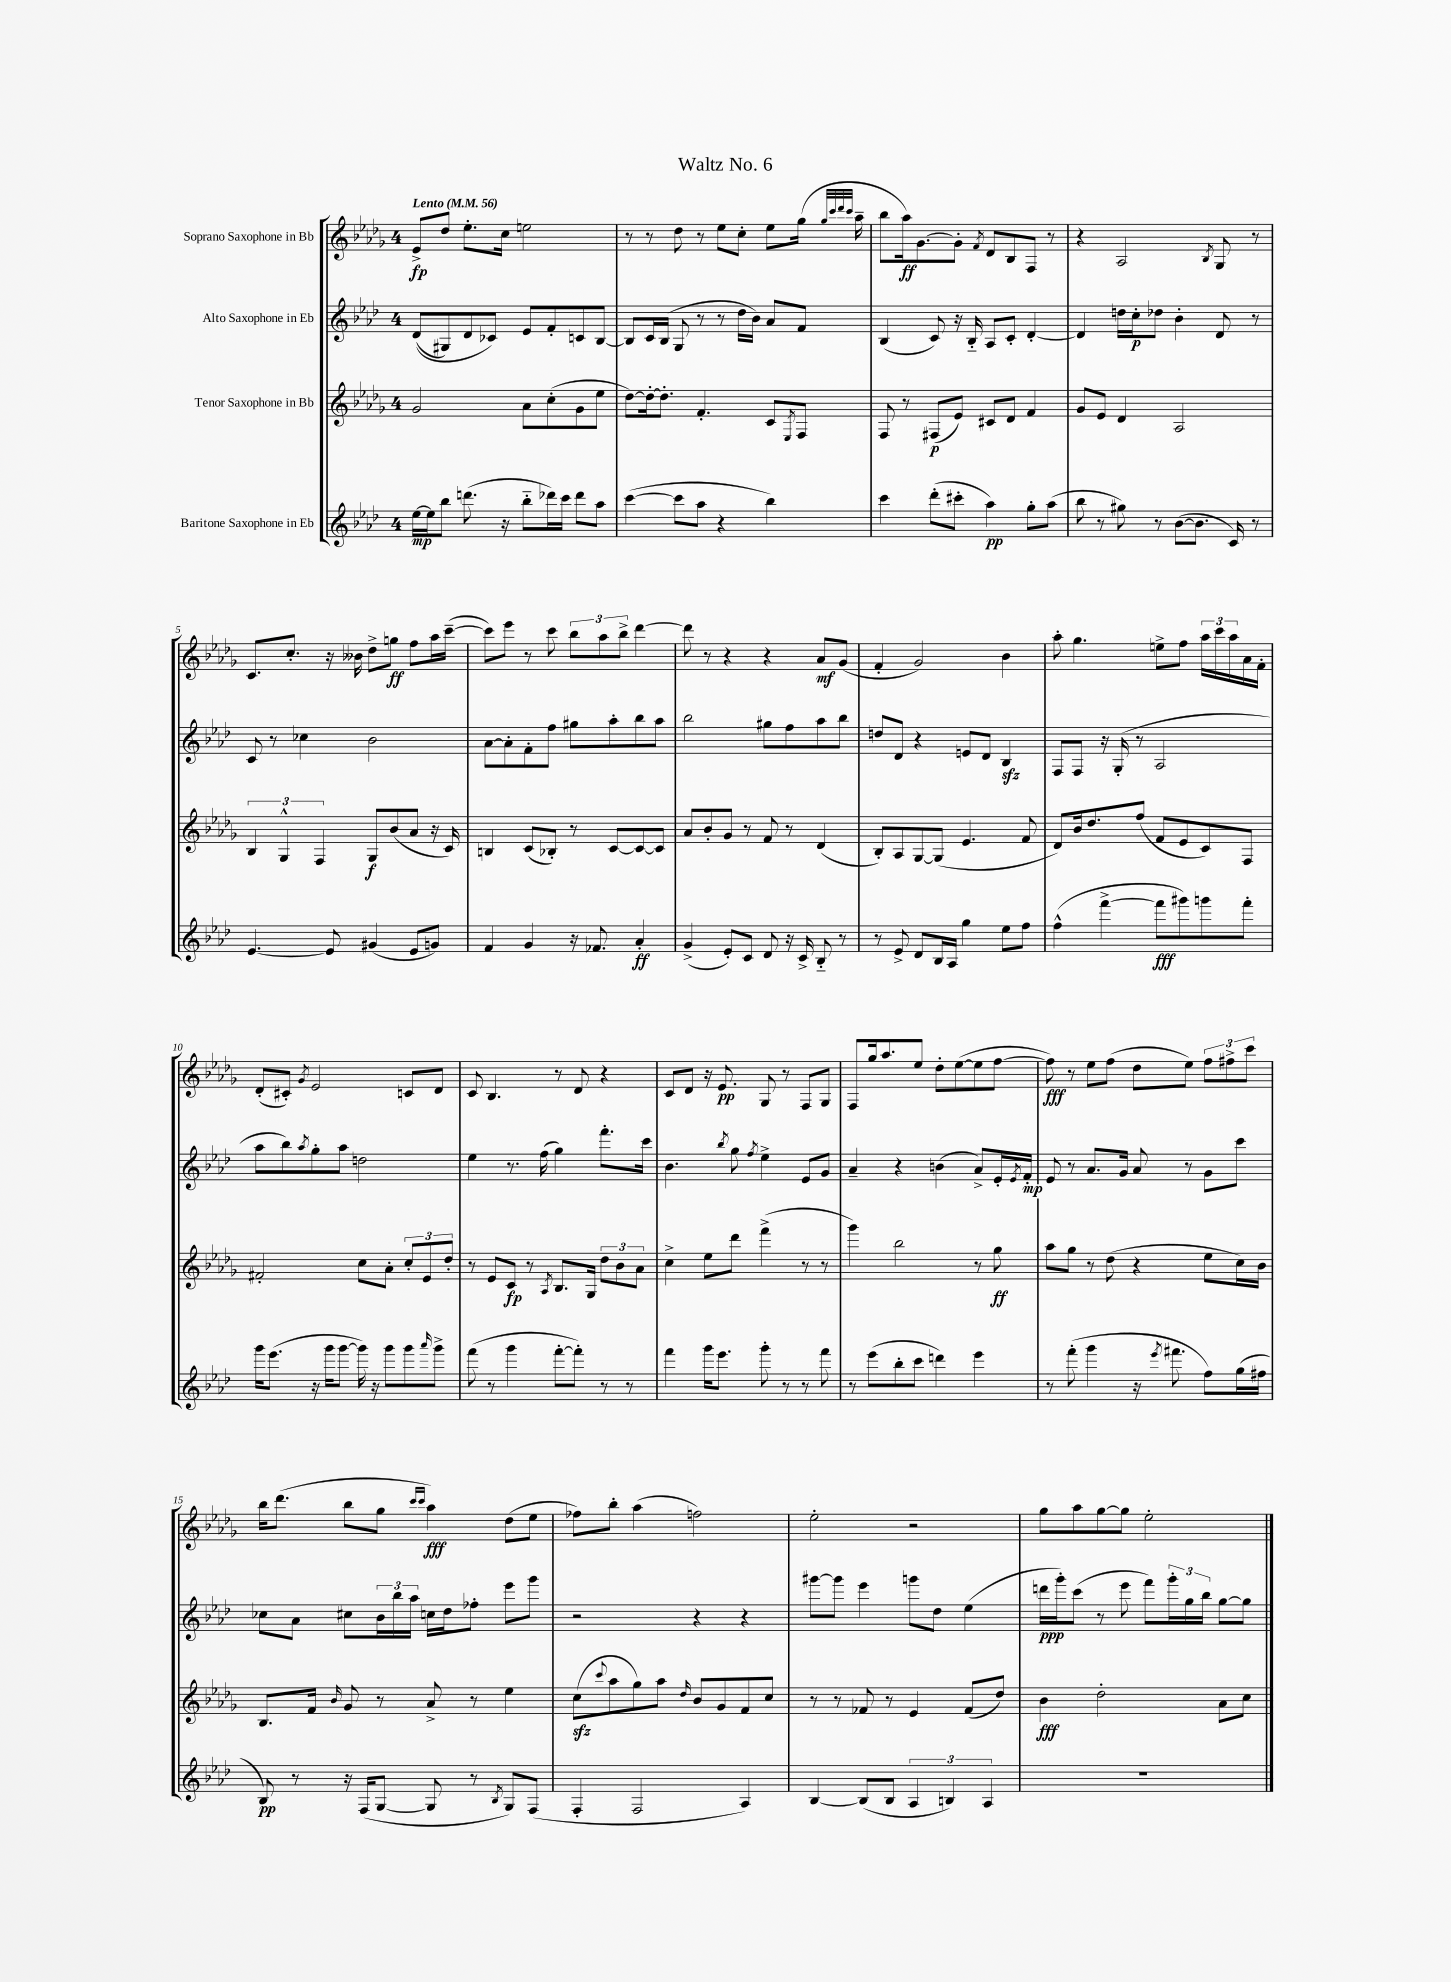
\header { title = "Waltz No. 6" }
<<
\new StaffGroup <<
\new Staff = "s0" \with { instrumentName = "Soprano Saxophone in Bb" } {
    \clef treble \key des \major \once \override Staff.TimeSignature.style = #'single-digit \time 4/4 \tempo "Lento" 4 = 56
    ees'8->\fp des''8 ees''8.-. c''16 e''2 |
    r8 r8 des''8 r8 ees''8 c''8-. ees''8 ges''16( \grace { ges''32 c'''32 des'''32 c'''32 } aes''16-- |
    bes''8 aes''16\ff) ges'8.~ ges'8-. \acciaccatura { f'8 } des'8 bes8 f8 r8 |
    r4 aes2 \acciaccatura { bes8 } ges8 r8 |
    c'8. c''8.-. r16 beses'16 des''8-> g''8\ff f''8 aes''16 c'''16~--( |
    c'''8) ees'''8 r8 c'''8 \tuplet 3/2 { bes''8 aes''8 bes''8-> } des'''4~ |
    des'''8 r8 r4 r4 aes'8\mf ges'8( |
    f'4-. ges'2) bes'4 |
    aes''8-. ges''4. e''8-> f''8 \tuplet 3/2 { aes''16 c'''16 aes''16 } aes'16 f'16-. |
    des'8-.( cis'8-.) \acciaccatura { ges'8 } ees'2 c'8 des'8 |
    c'8 bes4. r8 des'8 r4 |
    c'8 des'8 r16 ees'8.\pp ges8 r8 f8 ges8 |
    f8 ges''16 aes''8. ees''8 des''8-. ees''8~( ees''8 f''8~ |
    f''8\fff) r8 ees''8 f''8( des''8 ees''8) \tuplet 3/2 { f''8 fis''8-> c'''8 } |
    bes''16 des'''8.( bes''8 ges''8 \grace { c'''16 c'''16 } aes''4\fff) des''8( ees''8 |
    fes''8) bes''8-. aes''4( f''2) |
    ees''2-. r2 |
    ges''8 aes''8 ges''8~ ges''8 ees''2-. \bar "|." |
}
\new Staff = "s1" \with { instrumentName = "Alto Saxophone in Eb" } {
    \clef treble \key aes \major \once \override Staff.TimeSignature.style = #'single-digit \time 4/4
    des'8(\( gis8) des'8 ces'8\) ees'8 f'8-. c'8 bes8~ |
    bes8 c'16 bes16( g8 r8 r8 des''16 bes'16) aes'8 f'8 |
    bes4( c'8) r16 bes16-_ aes8 c'8-. des'4~-. |
    des'4 d''16 c''16-.\p des''8 bes'4-. des'8 r8 |
    c'8 r8 ces''4 bes'2 |
    aes'8~ aes'8-. f'8-. f''8 gis''8 aes''8-. bes''8 aes''8 |
    bes''2 gis''8 f''8 aes''8 bes''8 |
    d''8 des'8 r4 e'8 des'8 bes4\sfz |
    f8 f8 r16 g16-.( r8 aes2 |
    aes''8 bes''8) \acciaccatura { aes''8 } g''8-. aes''8 d''2 |
    ees''4 r8. f''16( g''4) f'''8.-. c'''16 |
    bes'4. \acciaccatura { bes''8 } g''8 \acciaccatura { f''8 } ees''4-> ees'8 g'8 |
    aes'4-- r4 b'4( aes'8->) ees'16-. \acciaccatura { ees'8 } f'16-.\mp |
    ees'8 r8 aes'8. g'16 aes'8 r8 g'8 c'''8 |
    ces''8 aes'8 cis''8 \tuplet 3/2 { bes'16 bes''16 aes''16 } c''16 des''16 fes''8-. ees'''8 g'''8 |
    r2 r4 r4 |
    gis'''8~ gis'''8 ees'''4 g'''8 des''8 ees''4( |
    d'''16\ppp g'''16-.) c'''8( r8 ees'''8 f'''8) \tuplet 3/2 { g'''16-. g''16 bes''16 } g''8~ g''8 \bar "|." |
}
\new Staff = "s2" \with { instrumentName = "Tenor Saxophone in Bb" } {
    \clef treble \key des \major \once \override Staff.TimeSignature.style = #'single-digit \time 4/4
    ges'2 aes'8 c''8-.( ges'8 ees''8 |
    des''8~) des''16~-. des''8.-. f'4.-. c'8 \acciaccatura { ees8 } f8 |
    f8 r8 fis8\p( ees'8) cis'8 des'8 f'4 |
    ges'8 ees'8 des'4 aes2 |
    \tuplet 3/2 { bes4 ges4-^ f4 } ges8\f bes'8( aes'8 r16 c'16) |
    b4 c'8( bes8-.) r8 c'8~ c'8~ c'8 |
    aes'8 bes'8-. ges'8 r8 f'8 r8 des'4( |
    bes8-.) aes8 ges8~ ges8( ees'4. f'8 |
    des'8) bes'16 des''8. f''8( f'8 ees'8 c'8) f8 |
    fis'2-. c''8 aes'8-. \tuplet 3/2 { c''8-. ees'8 des''8-. } |
    r8 ees'8 c'8\fp r8 \acciaccatura { aes8 } bes8. ges16 \tuplet 3/2 { des''8 bes'8 aes'8 } |
    c''4-> ees''8 des'''8 f'''4->( r8 r8 |
    ges'''4) bes''2 r8 ges''8\ff |
    aes''8 ges''8 r8 des''8( r4 ees''8 c''16) bes'16 |
    bes8. f'16 \grace { bes'16 } ges'8 r8 aes'8-> r8 ees''4 |
    c''8\sfz( \appoggiatura { c'''8 } aes''8 ges''8) aes''8 \grace { des''16 } bes'8 ges'8 f'8 c''8 |
    r8 r8 fes'8 r8 ees'4 fes'8( des''8) |
    bes'4\fff des''2-. aes'8 c''8 \bar "|." |
}
\new Staff = "s3" \with { instrumentName = "Baritone Saxophone in Eb" } {
    \clef treble \key aes \major \once \override Staff.TimeSignature.style = #'single-digit \time 4/4
    ees''16~\mp ees''16 bes''8 d'''8.( r16 bes''8-_ des'''16) c'''16 des'''8 aes''8 |
    c'''4~( c'''8 aes''8 r4 bes''4) |
    c'''4 des'''8-.( cis'''8-. aes''4\pp) g''8-. aes''8( |
    bes''8 r8 gis''8) r8 bes'8~( bes'8. c'16) r8 |
    ees'4.~ ees'8 gis'4( ees'8 g'8) |
    f'4 g'4 r16 fes'8. aes'4-.\ff |
    g'4->( ees'8-.) c'8 des'8 r16 c'16-> bes8-_ r8 |
    r8 ees'8-> des'8 bes16 aes16 g''4 ees''8 f''8 |
    f''4-^( f'''4~-> f'''8\fff gis'''8) g'''8 f'''8-. |
    g'''16 ees'''8.( r16 g'''16 g'''8~ g'''16) r16 g'''8 g'''8 \grace { aes'''16 } g'''8-> |
    f'''8( r8 g'''4 f'''8~-. f'''8-.) r8 r8 |
    f'''4 g'''16 ees'''8. g'''8-. r8 r8 f'''8 |
    r8 ees'''8( bes''8-. c'''8 d'''4) ees'''4 |
    r8 f'''8-.( g'''4 r16 \acciaccatura { ees'''8 } fis'''8. f''8) g''16( fis''16 |
    bes8\pp) r8 r16 f16( g8~ g8 r8 \acciaccatura { bes8 } g8) f8( |
    f4-. f2 aes4) |
    bes4~ bes8( bes8 \tuplet 3/2 { aes4 b4) aes4 } |
    R1 \bar "|." |
}
>>
>>
